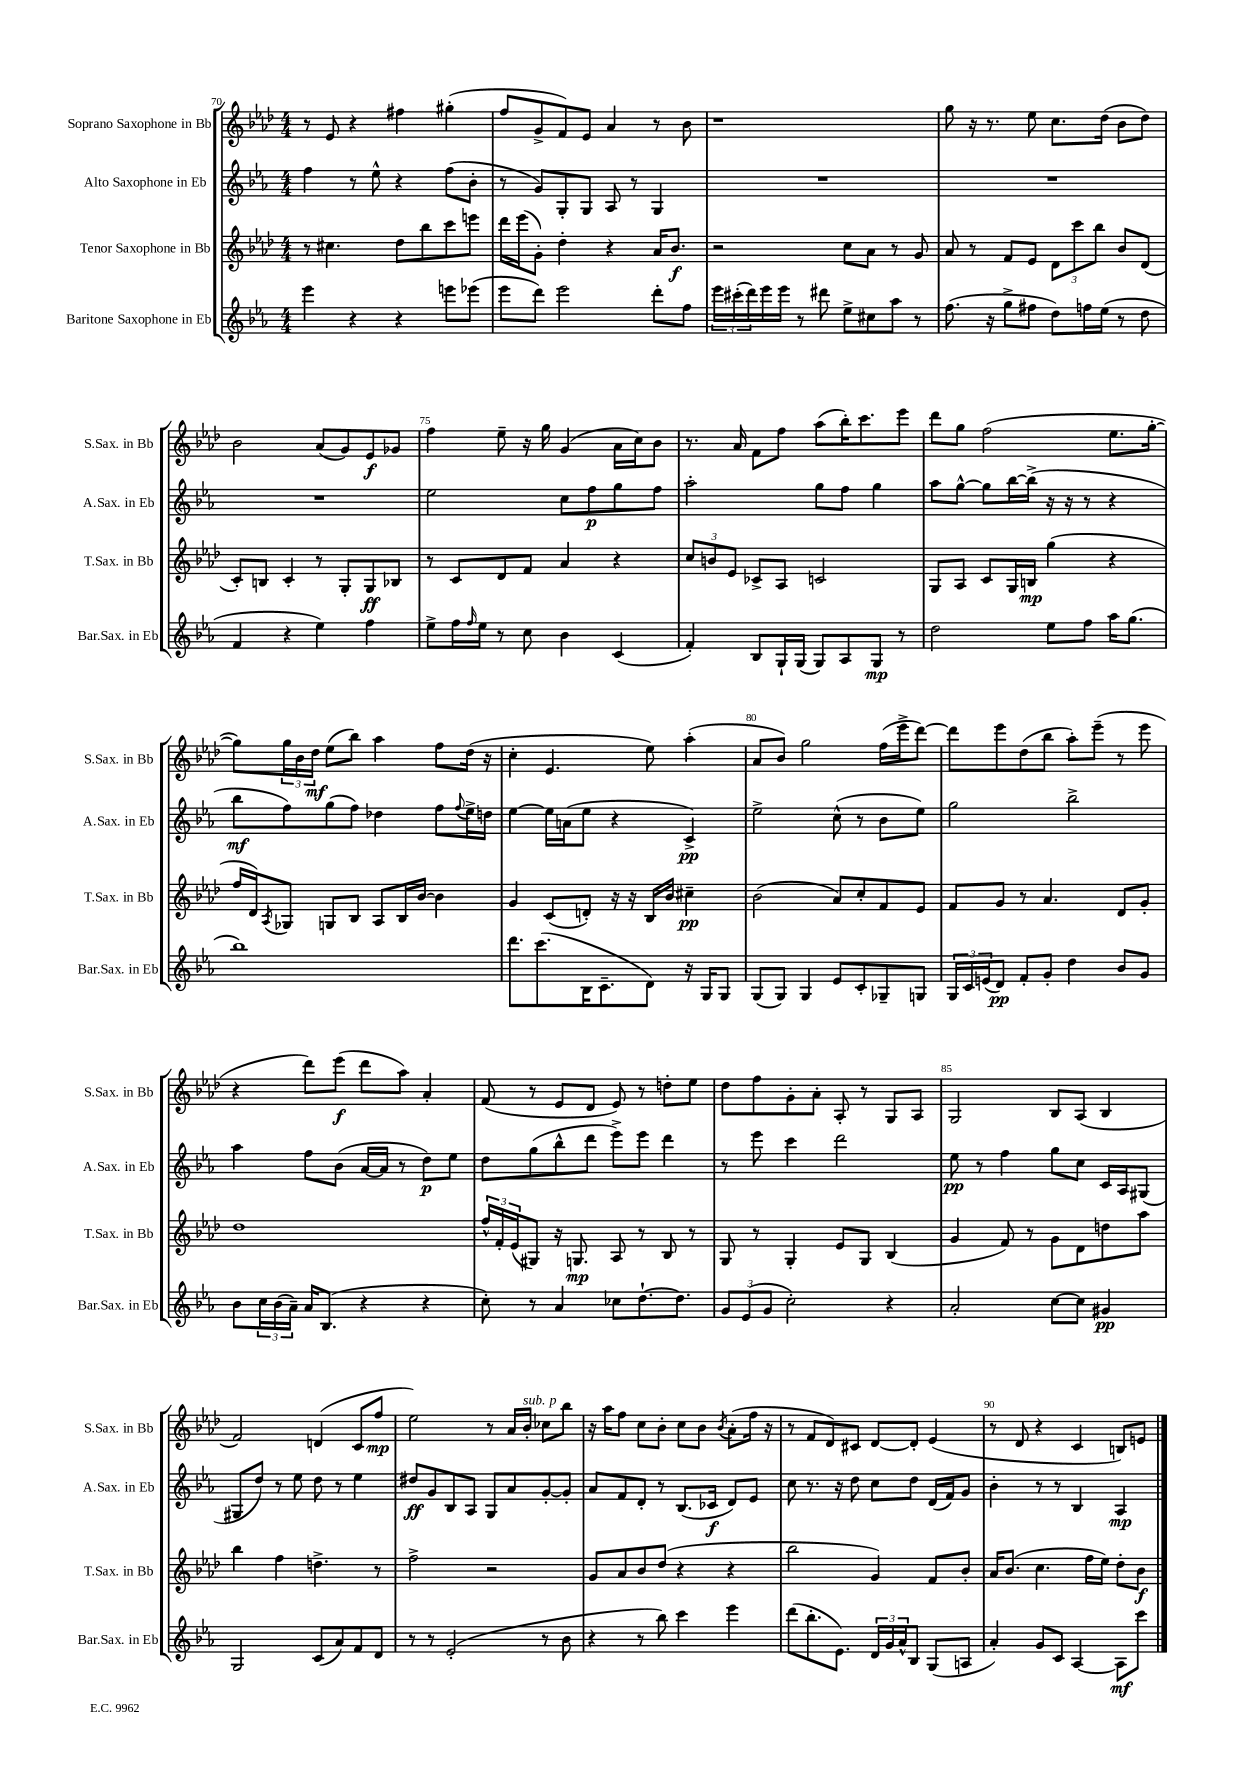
<<
\new StaffGroup <<
\new Staff = "s0" \with { instrumentName = "Soprano Saxophone in Bb" shortInstrumentName = "S.Sax. in Bb" } {
    \clef treble \key aes \major \numericTimeSignature \time 4/4
    r8 ees'8 r4 fis''4 gis''4-.( |
    f''8 g'8-> f'8) ees'8 aes'4 r8 bes'8 |
    r1 |
    g''8 r16 r8. ees''8 c''8. des''16( bes'8 des''8) |
    bes'2 aes'8( g'8) ees'8\f ges'8 |
    f''4 ees''8-- r16 g''16 g'4( aes'16 c''16) bes'8 |
    r8. aes'16 f'8 f''8 aes''8( bes''16-.) c'''8. ees'''8 |
    des'''8 g''8 f''2( ees''8. g''16~-. |
    g''8) \tuplet 3/2 { g''16 bes'16 des''16\mf } ees''8( bes''8) aes''4 f''8 des''16( r16 |
    c''4-. ees'4. ees''8) aes''4-.( |
    aes'8 bes'8) g''2 f''16( ees'''16-> des'''8~) |
    des'''8 ees'''8 des''8( bes''8 aes''8-.) ees'''8--( r8 ees'''8 |
    r4 des'''8) ees'''8\f( des'''8 aes''8) aes'4-. |
    f'8( r8 ees'8 des'8 ees'8) r8 d''8-. ees''8 |
    des''8 f''8 g'8-. aes'8-. aes8-. r8 g8 aes8 |
    g2 bes8 aes8( bes4 |
    f'2) d'4( c'8 f''8\mp |
    ees''2) r8 aes'16 bes'16-.^\markup { \italic "sub. p" } ces''8 bes''8 |
    r16 aes''16 f''8 c''8 bes'8-. c''8 bes'8 \acciaccatura { bes'8 } aes'8-.( f''16 r16 |
    r8 f'8 des'8) cis'8 des'8~ des'8-. ees'4( |
    r8 des'8 r4 c'4 b8) e'8 \bar "|." |
}
\new Staff = "s1" \with { instrumentName = "Alto Saxophone in Eb" shortInstrumentName = "A.Sax. in Eb" } {
    \clef treble \key ees \major \numericTimeSignature \time 4/4
    f''4 r8 ees''8-^ r4 f''8( bes'8-. |
    r8 g'8) g8-. g8 aes8 r8 g4 |
    R1 |
    R1 |
    R1 |
    ees''2 c''8 f''8\p g''8 f''8 |
    aes''2-. g''8 f''8 g''4 |
    aes''8 g''8~-^ g''8 bes''16~ bes''16->( r16 r16 r8 r4 |
    bes''8\mf f''8) g''8( f''8) des''4 f''8 \appoggiatura { f''8 } ees''16-> d''16 |
    ees''4~ ees''16 a'16( ees''8 r4 c'4->\pp) |
    ees''2-> c''8-^( r8 bes'8 ees''8) |
    g''2 bes''2-> |
    aes''4 f''8 bes'8( aes'16~ aes'16 r8 d''8\p) ees''8 |
    d''8 g''8( bes''8-^ d'''8 ees'''8->) ees'''8 d'''4 |
    r8 ees'''8 c'''4 d'''2 |
    ees''8\pp r8 f''4 g''8 c''8 c'16 aes16 gis8( |
    gis8 d''8) r8 ees''8 d''8 r8 ees''4 |
    dis''8\ff g'8 bes8 aes8 g8 aes'8 g'8~-. g'8-. |
    aes'8 f'8 d'8-. r8 bes8.( ces'16\f d'8) ees'8 |
    c''8 r8. r16 d''8 c''8 d''8 d'16( f'16) g'8 |
    bes'4-. r8 r8 bes4 aes4\mp \bar "|." |
}
\new Staff = "s2" \with { instrumentName = "Tenor Saxophone in Bb" shortInstrumentName = "T.Sax. in Bb" } {
    \clef treble \key aes \major \numericTimeSignature \time 4/4
    r8 cis''4. des''8 bes''8 c'''8 e'''8 |
    des'''16 ees'''16( g'8-.) des''4-. r4 aes'16 bes'8.\f |
    r2 c''8 aes'8 r8 g'8 |
    aes'8 r8 f'8 ees'8 \tuplet 3/2 { des'8 c'''8 bes''8 } bes'8 des'8( |
    c'8-.) b8 c'4-. r8 g8-. g8\ff bes8 |
    r8 c'8 des'8 f'8 aes'4 r4 |
    \tuplet 3/2 { c''8 b'8 ees'8 } ces'8-> aes8 c'2 |
    g8 aes8 c'8 g16 b16\mp g''4( r4 |
    f''16 des'16) \acciaccatura { aes8 } ges8 g8 bes8 aes8 bes16 bes'16~ bes'4 |
    g'4 c'8( d'8-.) r16 r16 bes16 bes'16 cis''4--\pp |
    bes'2( aes'8) c''8-. f'8 ees'8 |
    f'8 g'8 r8 aes'4. des'8 g'8-. |
    des''1 |
    \tuplet 3/2 { f''16-^ f'16-. ees'16( } gis8) r16 g8.\mp aes8 r8 bes8 r8 |
    g8 r8 g4-. ees'8 g8 bes4( |
    g'4 f'8) r8 g'8 des'8 d''8 aes''8 |
    bes''4 f''4 d''4.-> r8 |
    f''2-> r2 |
    g'8 aes'8 bes'8 des''8( r4 r4 |
    bes''2 g'4) f'8 bes'8-. |
    aes'16 bes'8.( c''4. f''16 ees''16) des''8-. bes'8\f \bar "|." |
}
\new Staff = "s3" \with { instrumentName = "Baritone Saxophone in Eb" shortInstrumentName = "Bar.Sax. in Eb" } {
    \clef treble \key ees \major \numericTimeSignature \time 4/4
    ees'''4 r4 r4 e'''8 ees'''8( |
    ees'''8 d'''8) ees'''2 d'''8-. f''8 |
    \tuplet 3/2 { ees'''16 cis'''16-.( d'''16) } ees'''16 ees'''16 r8 dis'''8 ees''8-> cis''8 aes''8 r8 |
    f''8.( r16 g''8-> fis''8 d''8) f''16 ees''16( r8 d''8 |
    f'4 r4 ees''4) f''4 |
    ees''8-> f''16 \grace { f''16 } ees''16 r8 c''8 bes'4 c'4( |
    f'4-.) bes8 g16-! g16( g8) aes8 g8\mp r8 |
    d''2 ees''8 f''8 aes''16 g''8.( |
    bes''1) |
    d'''8. c'''8.( bes16 c'8.-- d'8) r16 g16 g8 |
    g8( g8) g4 ees'8 c'8-. ges8-- g8 |
    \tuplet 3/2 { g16 c'16 e'16( } d'8\pp) f'8-. g'8-. d''4 bes'8 g'8 |
    bes'8 \tuplet 3/2 { c''16 bes'16( aes'16--) } aes'16 bes8.( r4 r4 |
    c''8-.) r8 aes'4 ces''8 d''8.~-! d''8. |
    \tuplet 3/2 { g'8 ees'8( g'8 } c''2-.) r4 |
    aes'2-. c''8~ c''8 gis'4\pp |
    g2 c'8( aes'8) f'8 d'8 |
    r8 r8 ees'2-.( r8 bes'8 |
    r4 r8 bes''8) c'''4 ees'''4 |
    d'''8( bes''8.-. ees'8.) \tuplet 3/2 { d'16 g'16 aes'16-^ } bes8 g8( a8 |
    aes'4-.) g'8 c'8 aes4~ aes8\mf c'''8 \bar "|." |
}
>>
>>
\layout { \context { \Score currentBarNumber = #70 \override BarNumber.break-visibility = ##(#f #t #t) barNumberVisibility = #(every-nth-bar-number-visible 5) } }
